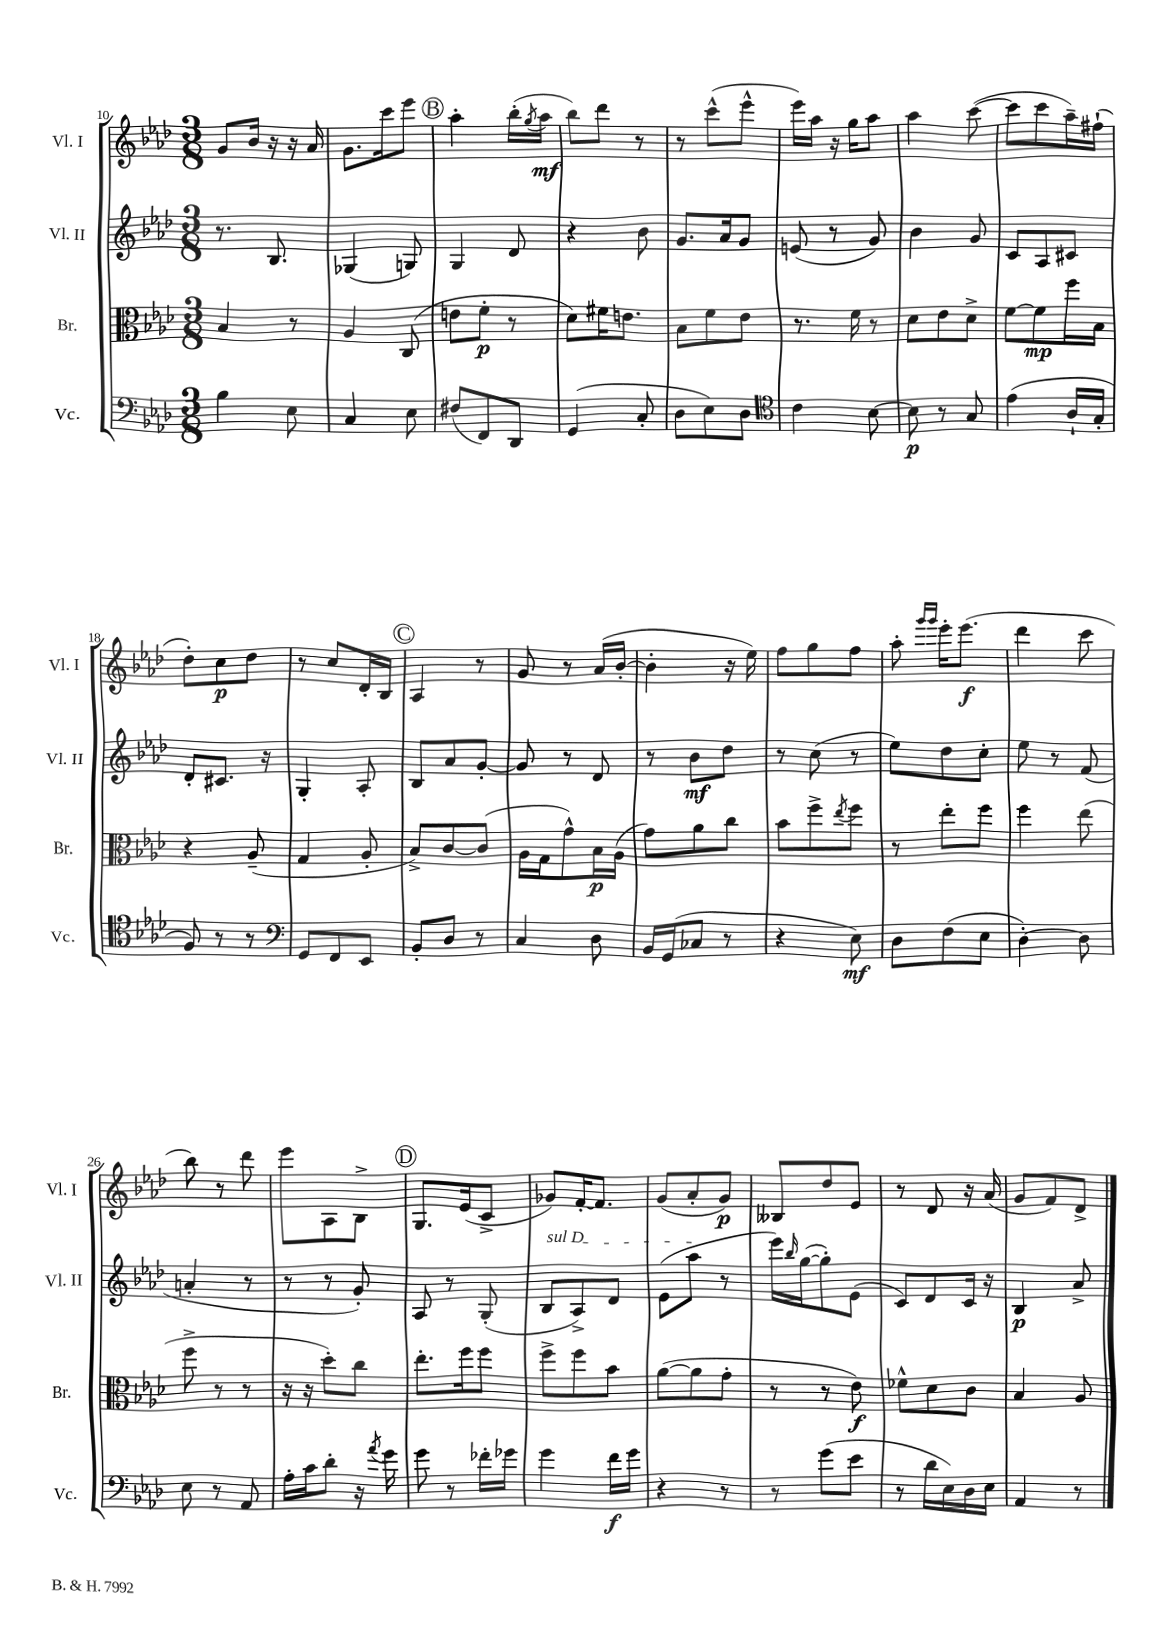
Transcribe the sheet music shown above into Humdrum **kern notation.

**kern	**kern	**kern	**kern
*staff4	*staff3	*staff2	*staff1
*clefF4	*clefC3	*clefG2	*clefG2
*k[b-e-a-d-]	*k[b-e-a-d-]	*k[b-e-a-d-]	*k[b-e-a-d-]
*M3/8	*M3/8	*M3/8	*M3/8
4B-\	4B-/	8.r	8g/L
.	.	.	16b-/Jk
.	.	8.B-/	16r
8E-\	8r	.	16r
.	.	.	16a-/
=	=	=	=
4C/	4A-/	(4G-/	8.g\L
.	.	.	16ccc\k
8E-\	(8C/	8G/)	8eee-\J
=	=	=	=
(8F#/L	8e\L	4G/	4aa-'\
8FF/)	8f'\J	.	.
8DD-/J	8r	8d-/	(16bb-'\LL
.	.	.	8qgg/
.	.	.	16aa-\JJ
=	=	=	=
(4GG/	8d-\L)	4r	8bb-\L)
.	16f#\K	.	8ddd-\J
.	8.e\J	.	.
8C'/	.	8b-\	8r
=	=	=	=
8D-\L	8B-\L	8.g/L	8r
8E-\)	8f\	.	(8ccc^^\L
.	.	16a-/k	.
8D-\J	8e-\J	8g/J	8eee-^^\J
=	=	=	=
*clefC4	*	*	*
4c\	8.r	(8e/	16eee-\LL)
.	.	.	16aa-\JJ
.	.	8r	16r
.	16f\	.	16gg\LK
[8B-\	8r	8g/)	8aa-\J
=	=	=	=
8B-\]	8d-\L	4b-\	4aa-\
8r	8e-\	.	.
8G/	8d-^\J	8g/	([8ccc\
=	=	=	=
(4e-\	[8f\L	8c/L	8ccc\]L
.	8f\]	8A-/	8ccc\
16A-`/LL	16ff\L	8c#/J	16aa-~\L)
16G'/JJ	16B-\JJ	.	(16ff#`\JJ
=	=	=	=
8F/)	4r	8d-'/L	8dd-'\L)
8r	.	8.c#/J	8cc\
8r	(8A-~/	.	8dd-\J
.	.	16r	.
=	=	=	=
*clefF4	*	*	*
8GG/L	4G/	4G'/	8r
8FF/	.	.	8cc/L
8EE-/J	8A-'/	8A-'/	16d-'/L
.	.	.	16B-/JJ
=	=	=	=
8BB-'/L	8B-^/L)	8B-/L	4A-/
8D-/J	[8c/	8a-/	.
8r	(8c/]J	[8g'/J	8r
=	=	=	=
4C/	16A-\LL	8g/]	8g/
.	16G\J	.	.
.	8g^^\)	8r	8r
8D-\	16B-\L	8d-/	(16a-/LL
.	(16A-\JJ	.	[16b-'/JJ
=	=	=	=
16BB-/LL	8g\L)	8r	4b-'\]
(16GG/J	.	.	.
8C-/J	8a-\	8b-\L	.
8r	8cc\J	8dd-\J	16r
.	.	.	16ee-\)
=	=	=	=
4r	8b-\L	8r	8ff\L
.	8ff^\	(8cc\	8gg\
.	8qee-/	.	.
8E-\)	8ff\J	8r	8ff\J
=	=	=	=
8D-\L	8r	8ee-\L)	8aa-'\
.	.	.	16qqggg/LL
.	.	.	16qqggg/JJ
(8F\	8ee-'\L	8dd-\	16eee-'\LK
.	.	.	(8.eee-\J
8E-\J	8ff\J	8cc'\J	.
=	=	=	=
[4D-'\)	4ff\	8ee-\	4ddd-\
.	.	8r	.
8D-\]	(8ee-\	(8f/	8ccc\
=	=	=	=
8E-\	8ff^\	4a'/	8bb-\)
8r	8r	.	8r
8AA-/	8r	8r	8ddd-\
=	=	=	=
16A-'\LL	16r	8r	8eee-\L
16c\J	16r	.	.
8d-'\J	8dd-'\L)	8r	8A-\
16r	8cc\J	8g'/)	8B-^\J
8qa-/	.	.	.
16g\	.	.	.
=	=	=	=
8g\	8.ee-'\L	8A-/	8.G/L
8r	.	8r	.
.	16ff\k	.	(16e-/k
16f-'\LL	8ff\J	(8G'/	8c^/J
16g-\JJ	.	.	.
=	=	=	=
4g\	8ff^\L	8B-/L	8g-/L)
.	8ff\	8A-^/)	[16f'/K
.	.	.	8.f/]J
16f\LL	8b-\J	8d-/J	.
16g\JJ	.	.	.
=	=	=	=
4r	([8a-\L	(8e-\L	(8g/L
.	8a-\]	8aa-\J	8a-'/
8r	8g'\J	8r	8g/J)
=	=	=	=
8r	8r	16eee-\LL)	8B--/L
.	.	16qqbb-/	.
.	.	([16gg\J	.
(8g\L	8r	8gg'\])	8dd-/
8e-\J	8e-\)	(8e-\J	8e-/J
=	=	=	=
8r	8f-^^\L	8c/L)	8r
16d-\LL	8d-\	8d-/	8d-/
16E-\)	.	.	.
16D-\	8c\J	16c/Jk	16r
16E-\JJ	.	16r	(16a-/
=	=	=	=
4AA-/	4B-/	4B-/	8g/L
.	.	.	8f/)
8r	8A-/	8a-^/	8d-^/J
==	==	==	==
*-	*-	*-	*-
